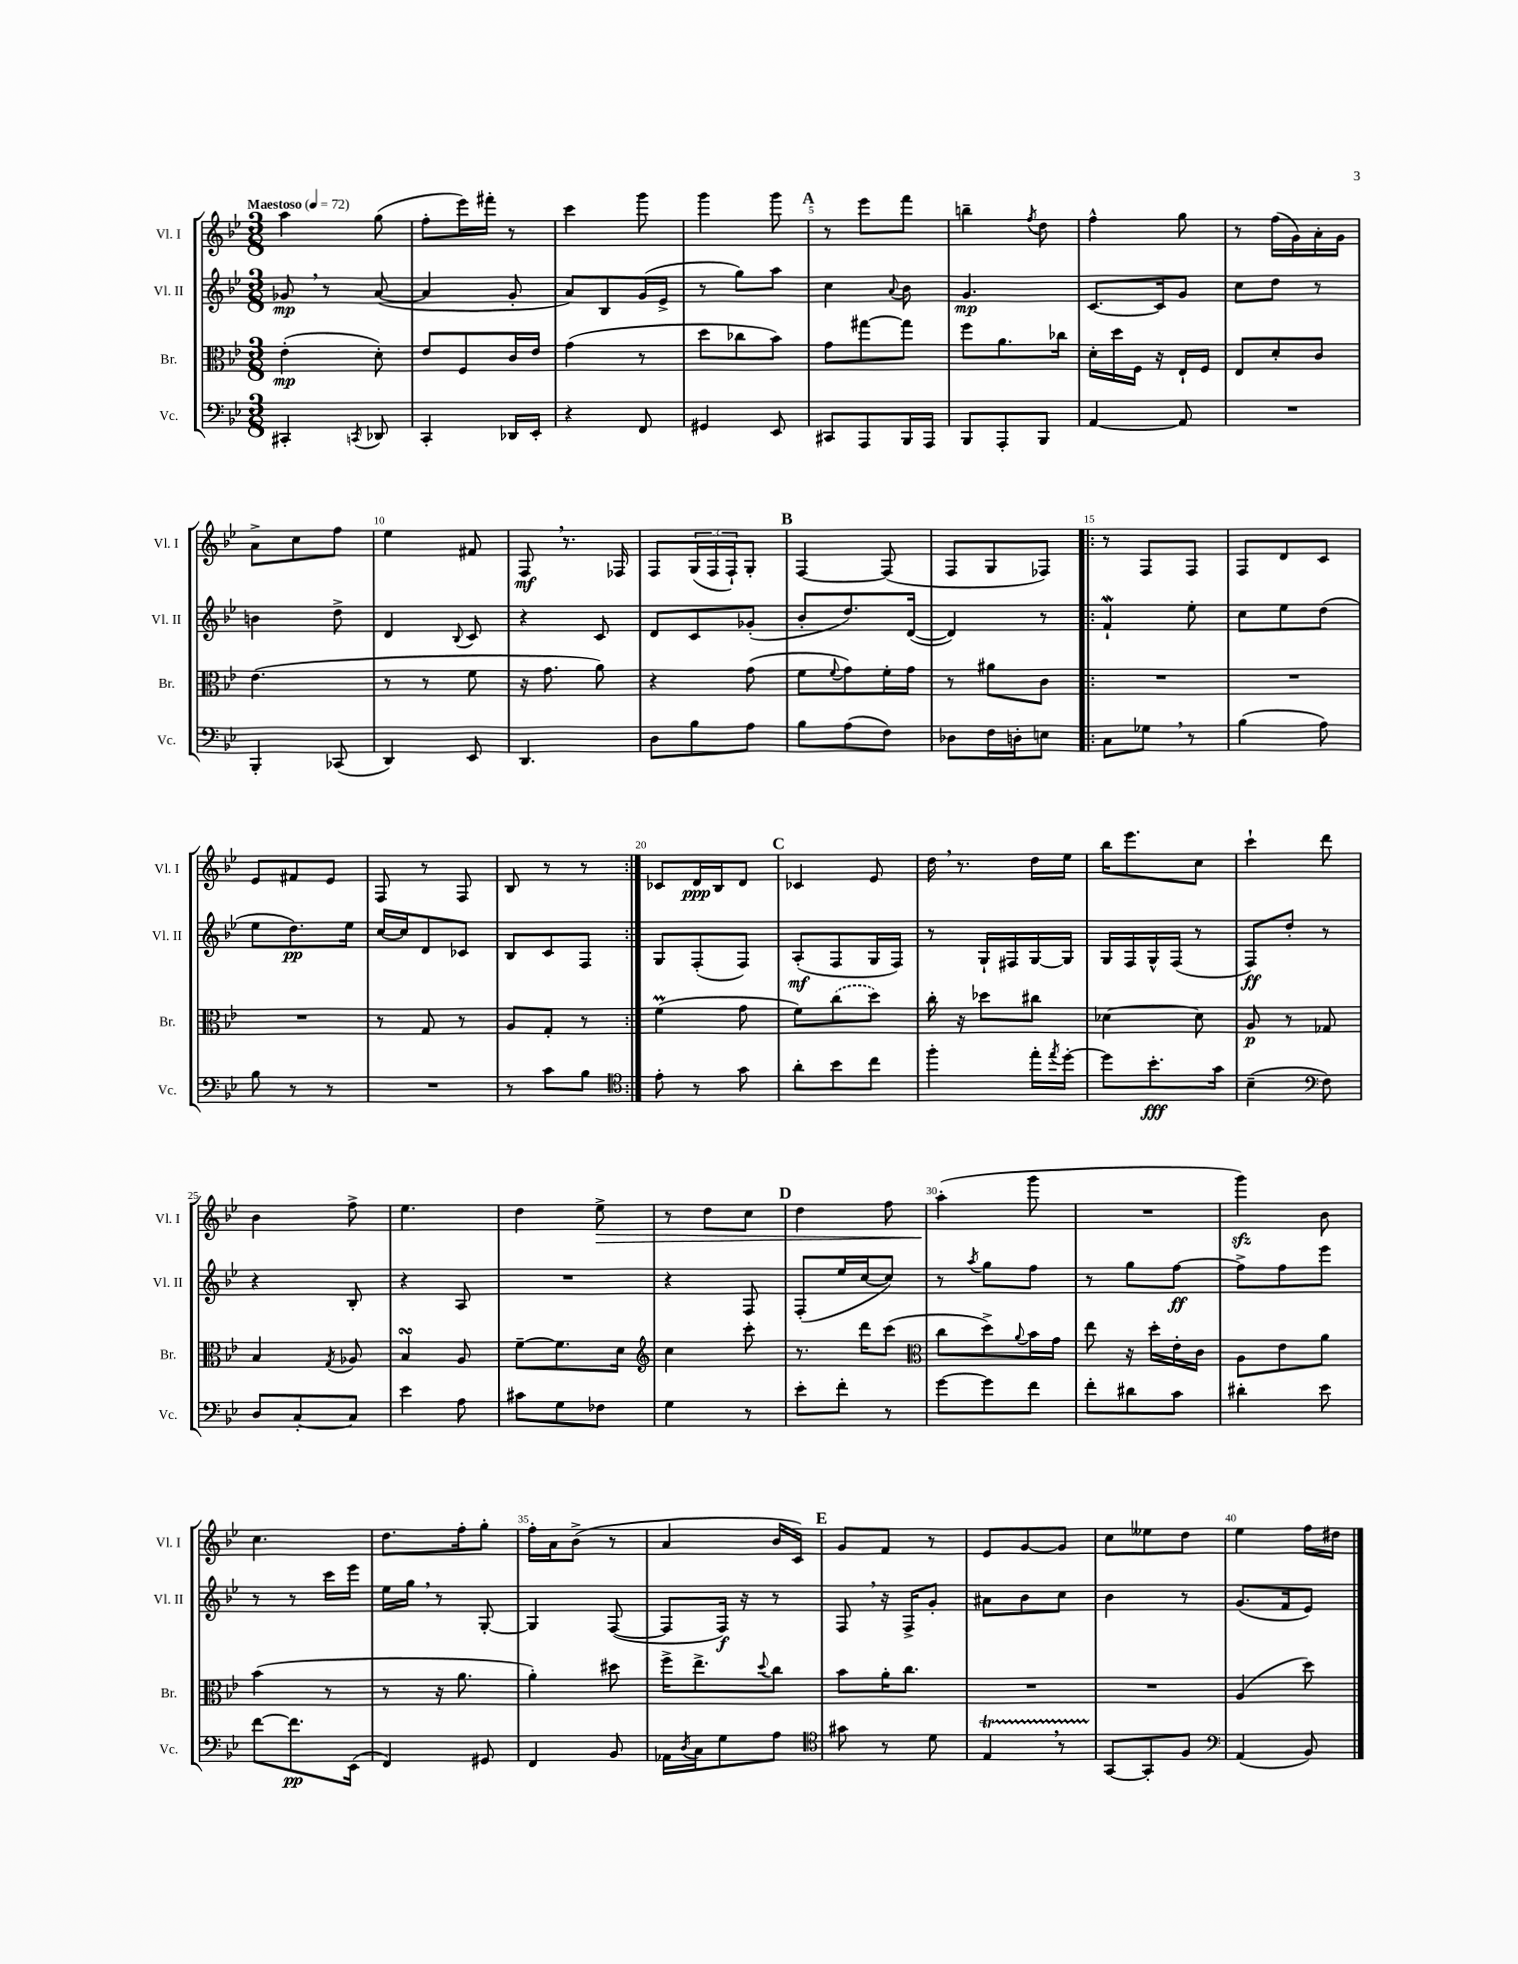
<<
\new StaffGroup <<
\new Staff = "s0" \with { instrumentName = "Vl. I" shortInstrumentName = "Vl. I" } {
    \clef treble \key bes \major \numericTimeSignature \time 3/8 \tempo "Maestoso" 4 = 72
    a''4 g''8( |
    f''8-. ees'''16) fis'''16-. r8 |
    c'''4 g'''8 |
    g'''4 g'''8 |
    \mark \markup { \bold "A" } r8 ees'''8 f'''8 |
    b''4-- \acciaccatura { f''8 } d''8 |
    f''4-^ g''8 |
    r8 f''16( g'16) a'16-. g'16 |
    a'8-> c''8 f''8 |
    ees''4 fis'8 |
    f8\mf \breathe r8. fes16 |
    f8 \tuplet 3/2 { g16( f16 f16-!) } g8-. |
    \mark \markup { \bold "B" } f4~ f8( |
    f8 g8 fes8) |
    \repeat volta 2 { r8 f8 f8 |
    f8 d'8 c'8 |
    ees'8 fis'8 ees'8 |
    f8 r8 f8 |
    bes8 r8 r8 | }
    ces'8 d'16\ppp bes16 d'8 |
    \mark \markup { \bold "C" } ces'4 ees'8 |
    d''16 \breathe r8. d''16 ees''16 |
    bes''16 ees'''8. c''8 |
    c'''4-! d'''8 |
    bes'4 f''8-> |
    ees''4. |
    d''4 ees''8->\> |
    r8 d''8 c''8 |
    \mark \markup { \bold "D" } d''4 f''8 |
    a''4-.\!( g'''8 |
    R4. |
    g'''4\sfz) bes'8 |
    c''4. |
    d''8. f''16-. g''8-. |
    f''16-. a'16 bes'8->( r8 |
    a'4 bes'16 c'16) |
    \mark \markup { \bold "E" } g'8 f'8 r8 |
    ees'8 g'8~ g'8 |
    c''8 eeses''8 d''8 |
    ees''4 f''16 dis''16 \bar "|." |
}
\new Staff = "s1" \with { instrumentName = "Vl. II" shortInstrumentName = "Vl. II" } {
    \clef treble \key bes \major \numericTimeSignature \time 3/8
    ges'8\mp \breathe r8 a'8~( |
    a'4 g'8-. |
    a'8) bes8 g'16( ees'16-> |
    r8 g''8) a''8 |
    \mark \markup { \bold "A" } c''4 \appoggiatura { a'8 } bes'8 |
    g'4.\mp |
    c'8.~ c'16 g'8 |
    c''8 d''8 r8 |
    b'4 d''8-> |
    d'4 \appoggiatura { bes8 } c'8 |
    r4 c'8 |
    d'8 c'8 ges'8-.( |
    \mark \markup { \bold "B" } bes'8-. d''8.) d'16~( |
    d'4) r8 |
    \repeat volta 2 { f'4-!\mordent ees''8-. |
    c''8 ees''8 d''8( |
    ees''8 d''8.\pp) ees''16 |
    c''16~ c''16 d'8 ces'8 |
    bes8 c'8 f8 | }
    g8 f8-.( f8) |
    \mark \markup { \bold "C" } a8-.\mf( f8 g16 f16) |
    r8 g16-! fis16 g16~ g16 |
    g16 f16 g16-^ f16( r8 |
    f8\ff) d''8-. r8 |
    r4 bes8-. |
    r4 a8 |
    R4. |
    r4 f8 |
    \mark \markup { \bold "D" } f8-.( ees''16 c''16~ c''8) |
    r8 \acciaccatura { a''8 } g''8 f''8 |
    r8 g''8 f''8~\ff |
    f''8-> f''8 ees'''8 |
    r8 r8 c'''16 ees'''16 |
    ees''16 g''16 \breathe r8 g8~-. |
    g4 f8~( |
    f8 f16\f) r16 r8 |
    \mark \markup { \bold "E" } f8 \breathe r16 f16-> g'8-. |
    ais'8 bes'8 c''8 |
    bes'4 r8 |
    g'8.( f'16 ees'8) \bar "|." |
}
\new Staff = "s2" \with { instrumentName = "Br." shortInstrumentName = "Br." } {
    \clef alto \key bes \major \numericTimeSignature \time 3/8
    ees'4-.\mp( d'8-.) |
    ees'8 f8 c'16 ees'16 |
    g'4( r8 |
    d''8 ces''8 bes'8) |
    \mark \markup { \bold "A" } g'8 gis''8~ gis''8 |
    f''8 a'8. ces''16 |
    d'16-. d''16 f16 r16 ees16-! f16 |
    ees8 d'8-. c'8 |
    ees'4.( |
    r8 r8 f'8 |
    r16 g'8. a'8) |
    r4 g'8( |
    \mark \markup { \bold "B" } f'8 \appoggiatura { f'8 } g'8) f'16-. g'16 |
    r8 ais'8 c'8 |
    \repeat volta 2 { R4. |
    R4. |
    R4. |
    r8 g8 r8 |
    a8 g8-. r8 | }
    f'4\prall( g'8 |
    \mark \markup { \bold "C" } f'8) \once \slurDashed c''8( d''8) |
    c''16-. r16 des''8 cis''8 |
    des'4~ des'8 |
    a8\p r8 ges8 |
    bes4 \acciaccatura { g8 } aes8 |
    bes4\turn a8 |
    f'8~-- f'8. d'16 |
    \clef treble c''4 c'''8-. |
    \mark \markup { \bold "D" } r8. d'''16 c'''8( |
    \clef alto c''8 d''8->) \appoggiatura { a'8 } bes'16 g'16 |
    ees''8 r16 d''16-. ees'16-. c'16 |
    a8 ees'8 a'8 |
    bes'4( r8 |
    r8 r16 a'8. |
    a'4-.) dis''8 |
    f''16-> ees''8.-> \appoggiatura { d''8 } c''8 |
    \mark \markup { \bold "E" } bes'8 a'16-. c''8. |
    R4. |
    R4. |
    a4( d''8) \bar "|." |
}
\new Staff = "s3" \with { instrumentName = "Vc." shortInstrumentName = "Vc." } {
    \clef bass \key bes \major \numericTimeSignature \time 3/8
    cis,4-. \acciaccatura { c,8 } des,8 |
    c,4-. des,16 ees,16-. |
    r4 f,8 |
    gis,4 ees,8 |
    \mark \markup { \bold "A" } cis,8 a,,8 bes,,16 a,,16 |
    bes,,8 a,,8-. bes,,8 |
    a,4~ a,8 |
    R4. |
    bes,,4-. ces,8( |
    d,4) ees,8 |
    d,4. |
    d8 bes8 a8 |
    \mark \markup { \bold "B" } bes8 a8( f8) |
    des8 f16 d16-. e8 |
    \repeat volta 2 { c8 ges8 \breathe r8 |
    bes4( a8) |
    bes8 r8 r8 |
    R4. |
    r8 c'8 bes8 | }
    \clef tenor ees'8-. r8 g'8 |
    \mark \markup { \bold "C" } a'8-. bes'8 c''8 |
    f''4-. ees''16-. \acciaccatura { ees''8 } d''16~-. |
    d''8 bes'8.-.\fff g'16 |
    bes4--( \clef bass f8) |
    d8 c8~-. c8 |
    ees'4 a8 |
    cis'8 g8 fes8 |
    g4 r8 |
    \mark \markup { \bold "D" } ees'8-. f'8-. r8 |
    g'8~ g'8 f'8 |
    f'8-. dis'8 c'8 |
    dis'4-. ees'8 |
    f'8~ f'8.\pp ees,16( |
    f,4) gis,8 |
    f,4 bes,8 |
    aes,16 \acciaccatura { d8 } c16 g8 a8 |
    \mark \markup { \bold "E" } \clef tenor gis'8 r8 d'8 |
    ees4\startTrillSpan \breathe r8 |
    g,8~\stopTrillSpan g,8-. f8 |
    \clef bass a,4( bes,8) \bar "|." |
}
>>
>>
\layout { \context { \Score \override BarNumber.break-visibility = ##(#f #t #t) barNumberVisibility = #(every-nth-bar-number-visible 5) } }
